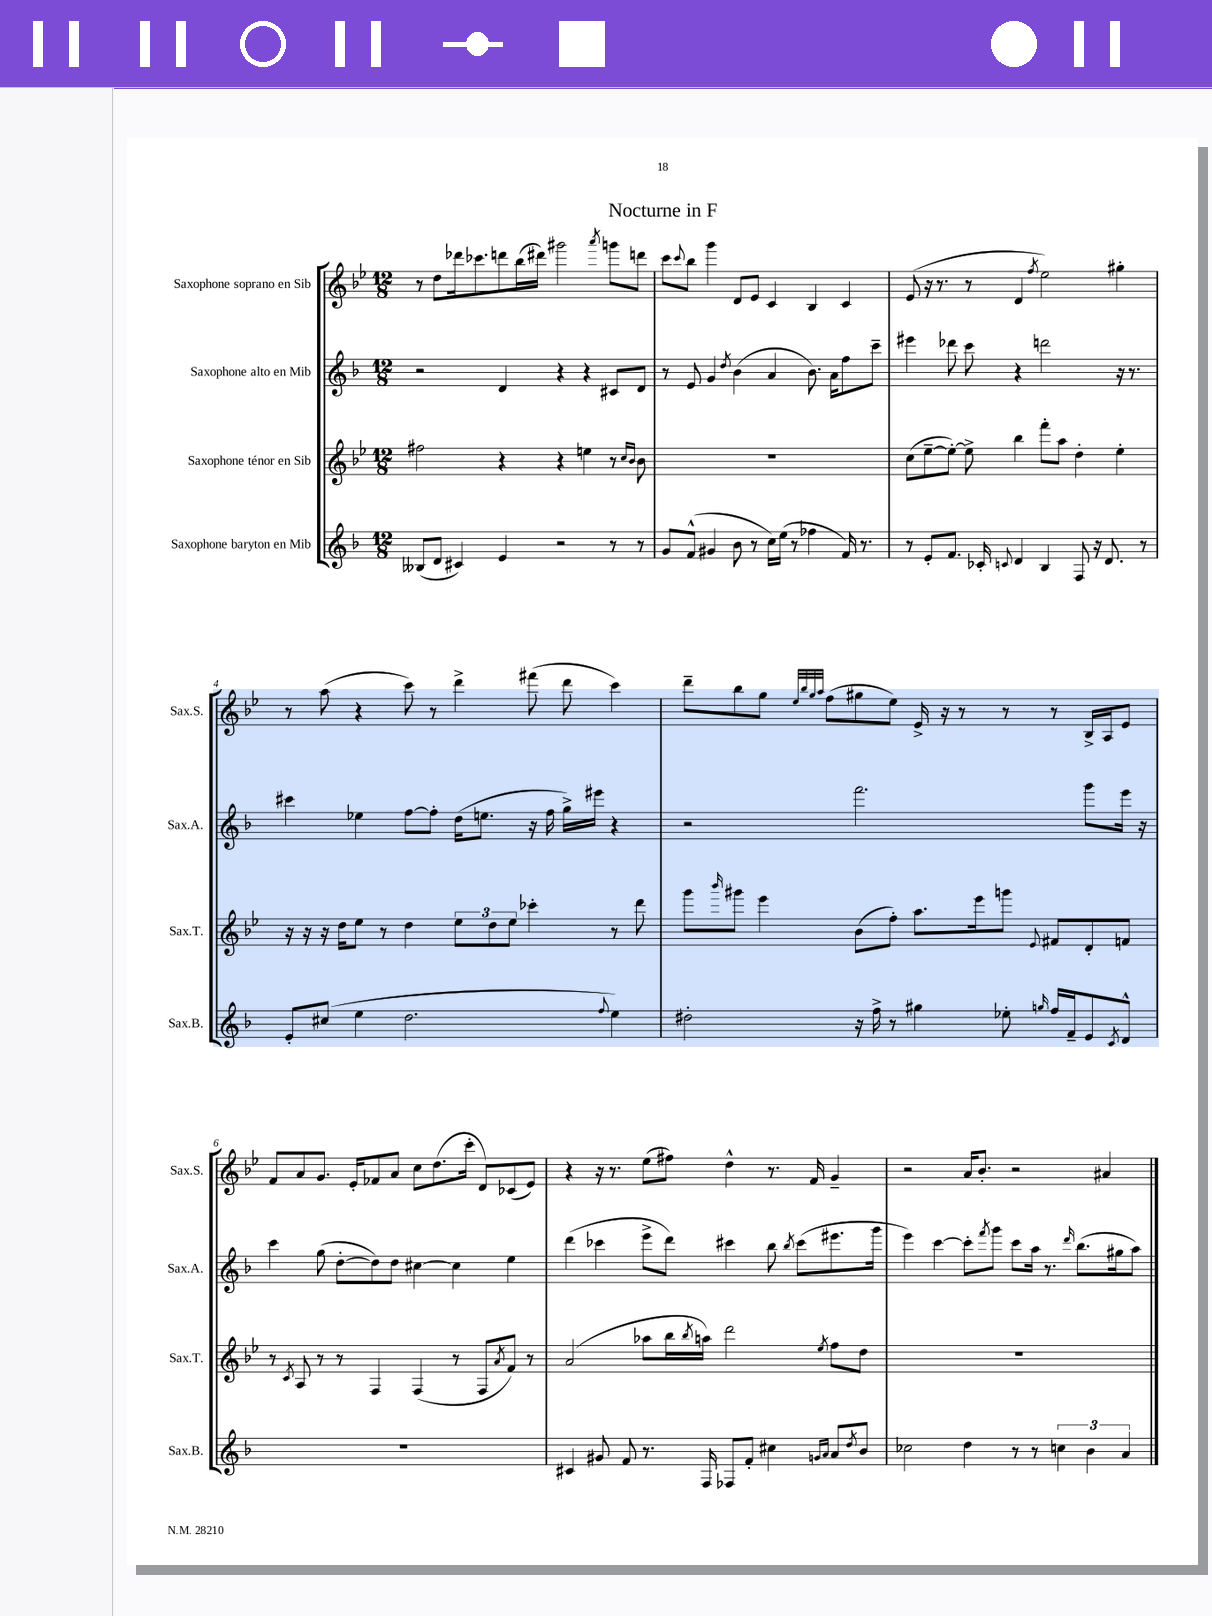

**kern	**kern	**kern	**kern
*staff4	*staff3	*staff2	*staff1
*clefG2	*clefG2	*clefG2	*clefG2
*k[b-]	*k[b-e-]	*k[b-]	*k[b-e-]
*M12/8	*M12/8	*M12/8	*M12/8
(8B--/L	2ff#\	2r	8r
8d/J	.	.	8dd\L
4c#/)	.	.	16ddd-\k
.	.	.	8.ccc-\
4e/	4r	4d/	8ddd\
.	.	.	(16bb-\L
.	.	.	16ddd#\JJ)
2r	4r	4r	2ggg#\
.	4ee\	4r	.
.	.	.	8qaaa/
8r	8r	8c#/L	8ggg\L
.	16qqcc/LL	.	.
.	16qqb-/JJ	.	.
8r	8b-\	8d/J	8ddd\J
=	=	=	=
8g/L	1.r	8r	8ccc\L
.	.	.	8qqccc/
(8f^^/J	.	8e/	8bb-\J
4g#/	.	4g/	4ggg\
.	.	8qdd/	.
8b-\	.	(4b-\	8d/L
8r	.	.	8e-/J
16cc\LL)	.	4a/	4c/
(16ee\JJ	.	.	.
8r	.	.	.
4ff-\	.	8.b-\)	4B-/
.	.	16a\LK	.
16f/)	.	8ff\	4c/
8.r	.	.	.
.	.	8ccc~\J	.
=	=	=	=
8r	(8cc\L	4eee#\	(8e-/
8e'/L	[8ee-~\	.	16r
.	.	.	8.r
8.f/J	8ee-'\_J)	8ddd-\	.
.	8ee-^\]	8ccc\	8r
16c-'/	.	.	.
8qqc/	.	.	.
4d/	4bb-\	4r	4d/
.	.	.	8qff/
4B-/	8fff'\L	2ddd\	2ee-\)
.	8aa\J	.	.
8F/	4dd'\	.	.
16r	.	.	.
8.d/	.	.	.
.	4ee-'\	16r	4gg#'\
.	.	8.r	.
8r	.	.	.
=	=	=	=
8e'/L	16r	4ccc#\	8r
.	16r	.	.
(8cc#/J	16r	.	(8aa\
.	16dd\LK	.	.
4ee\	8ee-\J	4ee-\	4r
.	8r	.	.
2.dd\	4dd\	[8ff\L	8ccc\)
.	.	8ff'\]J	8r
.	12ee-\L	(16dd\LK	4ddd^\
.	.	8.ee\J	.
.	12dd\	.	.
.	12ee-\J	.	.
.	4ccc-'\	16r	(8fff#\
.	.	16ff\	.
.	.	16gg^\LL)	8ddd\
.	.	16eee#\JJ	.
8qqff/	.	.	.
4ee\)	8r	4r	4ccc\)
.	8ddd\	.	.
=	=	=	=
2dd#'\	8ggg\L	2r	8ddd~\L
.	16qqbbb-/	.	.
.	8ggg#\J	.	8bb-\
.	4eee-\	.	8gg\J
.	.	.	32qqee-/LLL
.	.	.	32qqbb-/
.	.	.	32qqgg/
.	.	.	32qqaa/JJJ
.	.	.	(8ff\L
16r	(8b-\L	2.fff\	8gg#\
16ff^\	.	.	.
8r	8ff'\J)	.	8ee-\J)
4gg#\	8.aa\L	.	16e-^/
.	.	.	16r
.	.	.	8r
.	16eee-\k	.	.
8ee-'\	8ggg\J	.	8r
16qqgg/	8qqe-/	.	.
16ff/LL	8f#/L	.	8r
16f~/J	.	.	.
8e/	8d'/	8ggg\L	16B-^/LL
.	.	.	16A/J
8qc/	.	.	.
8d^^/J	8f/J	16eee\Jk	8e-/J
.	.	16r	.
=	=	=	=
1.r	8r	4ccc\	8f/L
.	8qc/	.	.
.	8A/	.	8a/
.	8r	(8gg\	8.g/J
.	8r	[8dd'\L	.
.	.	.	16e-'/LK
.	4F/	8dd\])	8f-/
.	.	8dd\J	8a/J
.	(4F/	[4cc#\	8cc\L
.	.	.	(8.dd\
.	8r	4cc#\]	.
.	.	.	16ccc'\Jk
.	8F/L	.	8d/L)
.	8qa/	.	.
.	8f/J)	4ee\	(8c-/
.	8r	.	8e-/J)
=	=	=	=
4c#/	(2a/	(4ddd\	4r
8g#/	.	4ccc-\	16r
.	.	.	8.r
8f/	.	.	.
8.r	8aa-\L	8eee^\L	(8ee-\L
.	16bb-\L	8ddd\J)	8ff#\J)
.	8qbb-/	.	.
16F/	16aa\JJ)	.	.
8F-/L	2ddd\	4ccc#\	4dd^^\
8f'/J	.	.	.
4cc#\	.	8bb-\	8.r
.	.	8qbb-/	.
.	.	(8ccc#\L	.
.	.	.	16f/
16qqg/LL	.	.	.
16qqa/JJ	8qee-/	.	.
8a/L	8ff\L	8.eee#\	4g~/
8qdd/	.	.	.
8b-/J	8dd\J	.	.
.	.	16ggg\Jk	.
=	=	=	=
2cc-\	1.r	4eee\)	2r
.	.	[4ccc\	.
4dd\	.	8ccc'\]L	16a/LK
.	.	.	8.b-'/J
.	.	8qfff/	.
.	.	8ggg\J	.
8r	.	8ccc\L	2r
8r	.	16aa\Jk	.
.	.	8.r	.
6cc\	.	.	.
.	.	16qqddd/	.
.	.	(8.bb-\L	.
6b-\	.	.	.
.	.	.	4a#/
.	.	16gg#\k	.
6a/	.	.	.
.	.	8aa\J)	.
==	==	==	==
*-	*-	*-	*-
